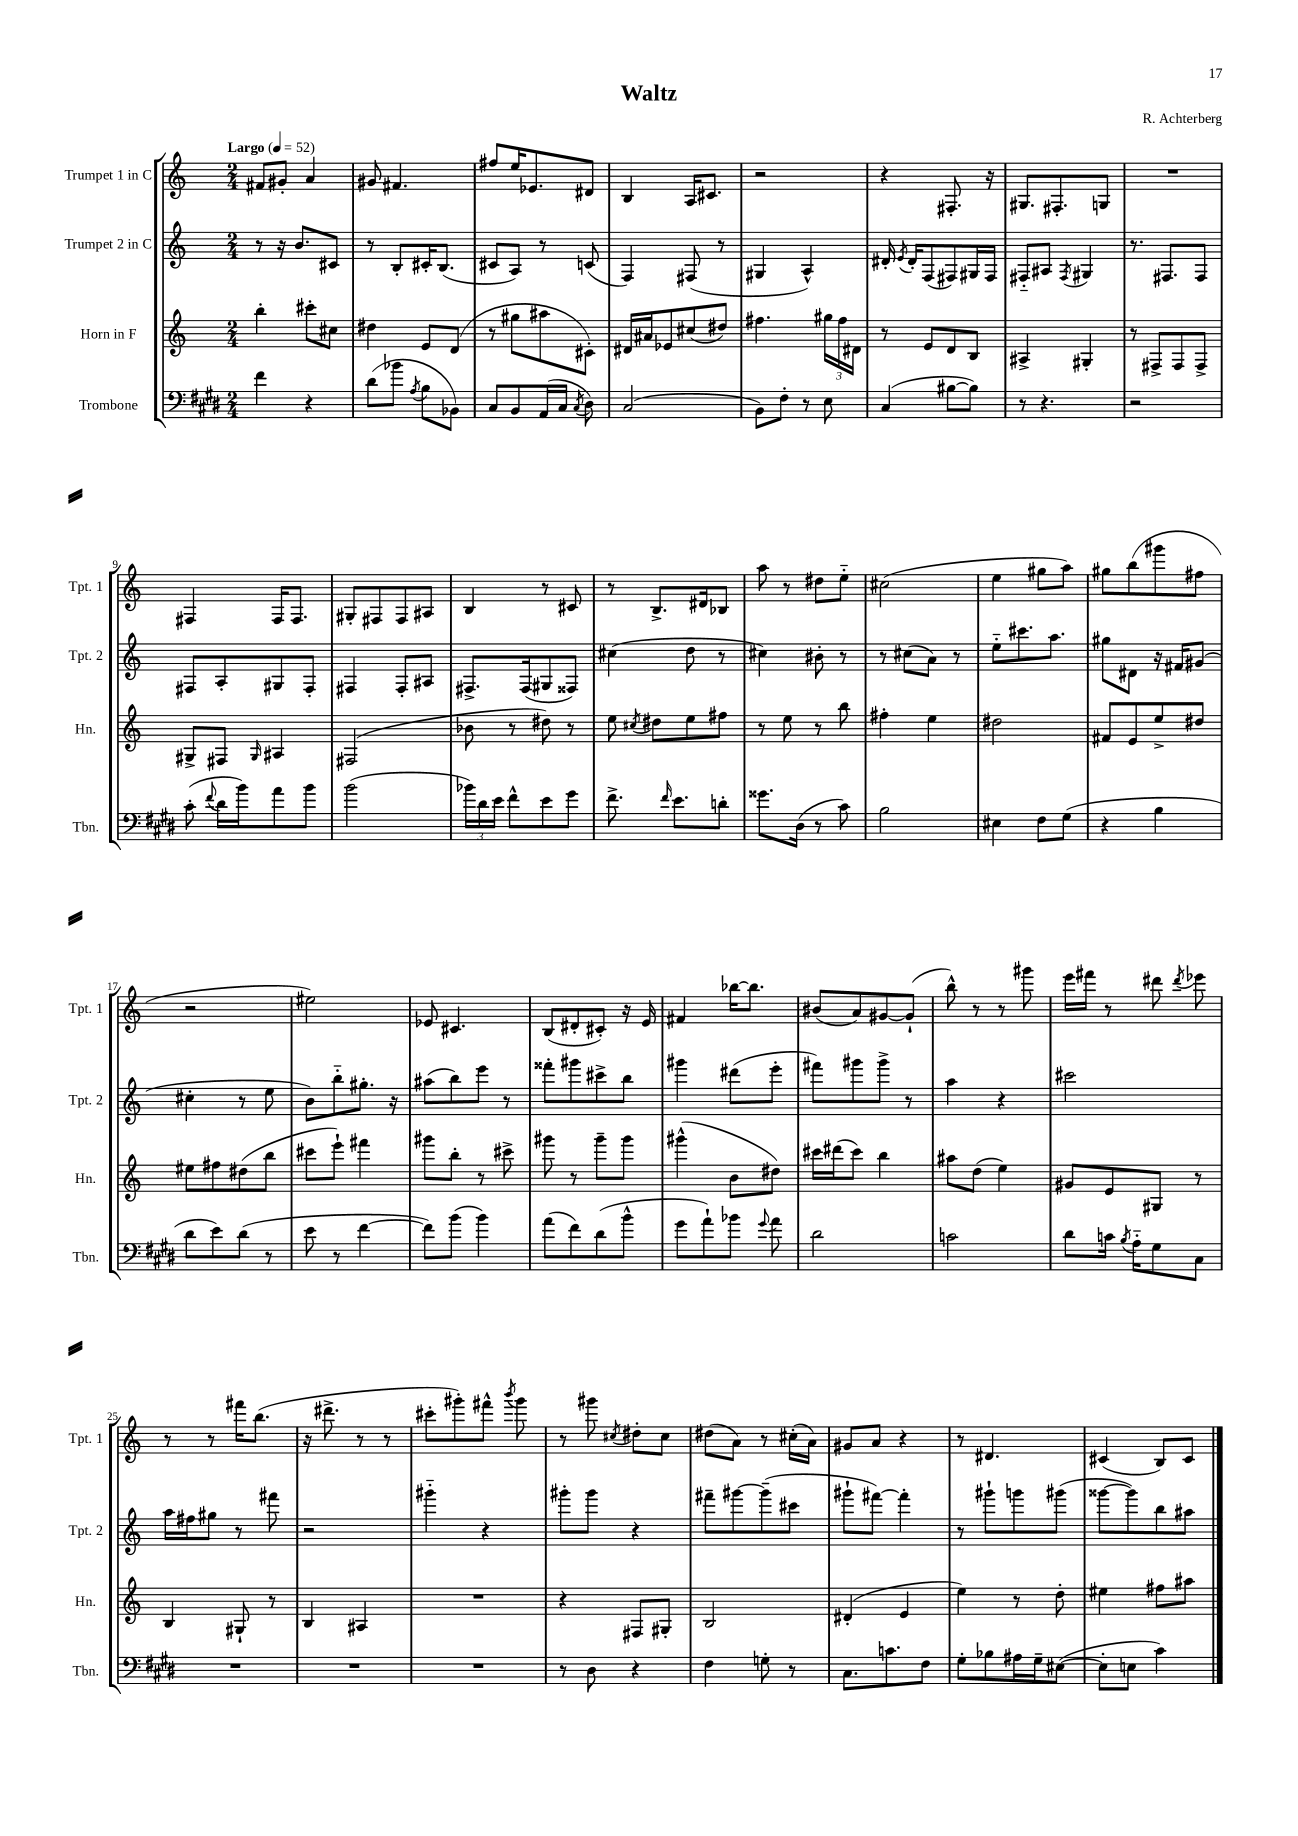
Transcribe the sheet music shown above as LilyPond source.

\header { title = "Waltz" composer = "R. Achterberg" }
<<
\new StaffGroup <<
\new Staff = "s0" \with { instrumentName = "Trumpet 1 in C" shortInstrumentName = "Tpt. 1" } {
    \clef treble \key c \major \numericTimeSignature \time 2/4 \tempo "Largo" 4 = 52
    \autoBeamOff fis'8[ gis'8]-. a'4 |
    gis'8 fis'4. |
    fis''8[ e''16 ees'8. dis'8] |
    b4 a16[ cis'8.] |
    r2 |
    r4 fis8.-. r16 |
    gis8.[ fis8.-. g8] |
    R2 |
    fis4 fis16[ fis8.] |
    gis8[-. fis8 fis8 ais8] |
    b4 r8 cis'8 |
    r8 b8.[-> dis'16 bes8] |
    a''8 r8 dis''8[ e''8]-_ |
    cis''2( |
    e''4 gis''8[ a''8]) |
    gis''8[ b''8( gis'''8 fis''8] |
    r2 |
    eis''2) |
    ees'8 cis'4. |
    b8[( dis'8-. cis'8]-.) r16 e'16 |
    fis'4 bes''16[~ bes''8.] |
    bis'8[( a'8) gis'8~ gis'8]-!( |
    b''8-^) r8 r8 gis'''8 |
    e'''16[ fis'''16] r8 dis'''8 \acciaccatura { dis'''8 } ees'''8 |
    r8 r8 fis'''16[ b''8.]( |
    r16 dis'''8.-> r8 r8 |
    cis'''8[-. gis'''8-.) fis'''8]-^ \acciaccatura { b'''8 } gis'''8 |
    r8 gis'''8 \acciaccatura { cis''8 } dis''8[-. cis''8] |
    dis''8[( a'8]) r8 cis''16[-.( a'16]) |
    gis'8[ a'8] r4 |
    r8 dis'4. |
    cis'4( b8[) cis'8] \bar "|." |
}
\new Staff = "s1" \with { instrumentName = "Trumpet 2 in C" shortInstrumentName = "Tpt. 2" } {
    \clef treble \key c \major \numericTimeSignature \time 2/4
    \autoBeamOff r8 r16 b'8.[ cis'8] |
    r8 b8[-. cis'16-. b8.]( |
    cis'8[ a8]) r8 c'8( |
    f4) fis8( r8 |
    gis4 a4-^) |
    dis'16-. \acciaccatura { e'8 } dis'16[-. f8( fis8) gis16 fis16] |
    fis8[-_ ais8] \acciaccatura { fis8 } gis4 |
    r8. fis8.[ fis8] |
    fis8[ a8-. gis8 fis8]-. |
    fis4 fis8[-. ais8] |
    fis8.[-> fis16( gis8 fisis8]) |
    cis''4( d''8 r8 |
    cis''4) bis'8-. r8 |
    r8 cis''8[( a'8]) r8 |
    e''8[-_ cis'''8. a''8.] |
    gis''8[ dis'8] r16 fis'16[ gis'8]( |
    cis''4-. r8 e''8 |
    b'8[) b''8-_ gis''8.]-. r16 |
    ais''8[( b''8) e'''8] r8 |
    fisis'''8[-. gis'''8 cis'''8-> b''8] |
    gis'''4 dis'''8[( e'''8]-. |
    fis'''8[) gis'''8 gis'''8]-> r8 |
    a''4 r4 |
    cis'''2 |
    a''16[ fis''16 gis''8] r8 fis'''8 |
    r2 |
    gis'''4-_ r4 |
    gis'''8[-. gis'''8] r4 |
    fis'''8[-- gis'''8~ gis'''8--( cis'''8] |
    gis'''8[-! fis'''8]~) fis'''4-. |
    r8 gis'''8[-! g'''8 gis'''8]( |
    gisis'''8[~ gisis'''8) b''8 ais''8] \bar "|." |
}
\new Staff = "s2" \with { instrumentName = "Horn in F" shortInstrumentName = "Hn." } {
    \clef treble \key c \major \numericTimeSignature \time 2/4
    \autoBeamOff b''4-. cis'''8[-. cis''8] |
    dis''4 e'8[ d'8]( |
    r8 gis''8[ ais''8 cis'8]-.) |
    dis'16[ ais'16 ees'8 cis''8( dis''8]) |
    fis''4. \tuplet 3/2 { gis''16[ fis''16 dis'16] } |
    r8 e'8[ d'8 b8] |
    ais4-> gis4-. |
    r8 fis8[-> fis8 fis8]-> |
    gis8[-> fis8] \grace { gis16 } ais4 |
    fis2( |
    bes'8 r8 dis''8) r8 |
    e''8 \acciaccatura { cis''8 } dis''8[ e''8 fis''8] |
    r8 e''8 r8 b''8 |
    fis''4-. e''4 |
    dis''2 |
    fis'8[ e'8 e''8-> dis''8] |
    eis''8[ fis''8 dis''8( b''8] |
    cis'''8[ e'''8]-!) fis'''4 |
    gis'''8[ b''8]-. r8 cis'''8-> |
    gis'''8 r8 gis'''8[-- gis'''8] |
    gis'''4-^( b'8[ dis''8]) |
    cis'''16[ dis'''16( cis'''8]) b''4 |
    ais''8[ d''8]( e''4) |
    gis'8[ e'8 gis8] r8 |
    b4 gis8-! r8 |
    b4 ais4 |
    R2 |
    r4 fis8[ gis8]-. |
    b2 |
    dis'4-.( e'4 |
    e''4) r8 d''8-. |
    eis''4 fis''8[ ais''8] \bar "|." |
}
\new Staff = "s3" \with { instrumentName = "Trombone" shortInstrumentName = "Tbn." } {
    \clef bass \key e \major \numericTimeSignature \time 2/4
    \autoBeamOff fis'4 r4 |
    dis'8[( bes'8] \acciaccatura { a8 } b8[ bes,8]) |
    cis8[ b,8 a,16( cis16] \acciaccatura { cis8 } dis8) |
    cis2( |
    b,8[) fis8]-. r8 e8 |
    cis4( bis8[~ bis8]) |
    r8 r4. |
    r2 |
    cis'8-.( \appoggiatura { fis'8 } dis'16[ b'16) a'8 b'8] |
    b'2( |
    \tuplet 3/2 { bes'16[) dis'16 e'16] } fis'8[-^ e'8 gis'8] |
    fis'8.-> \grace { fis'16 } e'8.[ d'8]-. |
    gisis'8.[ dis16]( r8 cis'8) |
    b2 |
    eis4 fis8[ gis8]( |
    r4 b4 |
    dis'8[ e'8) dis'8]( r8 |
    e'8 r8 fis'4~ |
    fis'8[) b'8]( b'4) |
    a'8[( fis'8) dis'8( b'8]-^ |
    gis'8[ a'8-!) bes'8] \appoggiatura { gis'8 } a'8 |
    dis'2 |
    c'2 |
    dis'8[ c'16] \acciaccatura { b8 } a16[-_ gis8 cis8] |
    R2 |
    R2 |
    R2 |
    r8 dis8 r4 |
    fis4 g8-. r8 |
    cis8.[ c'8. fis8] |
    gis8[-. bes8 ais16 gis16-- eis8]~( |
    eis8[-. e8] cis'4) \bar "|." |
}
>>
>>
